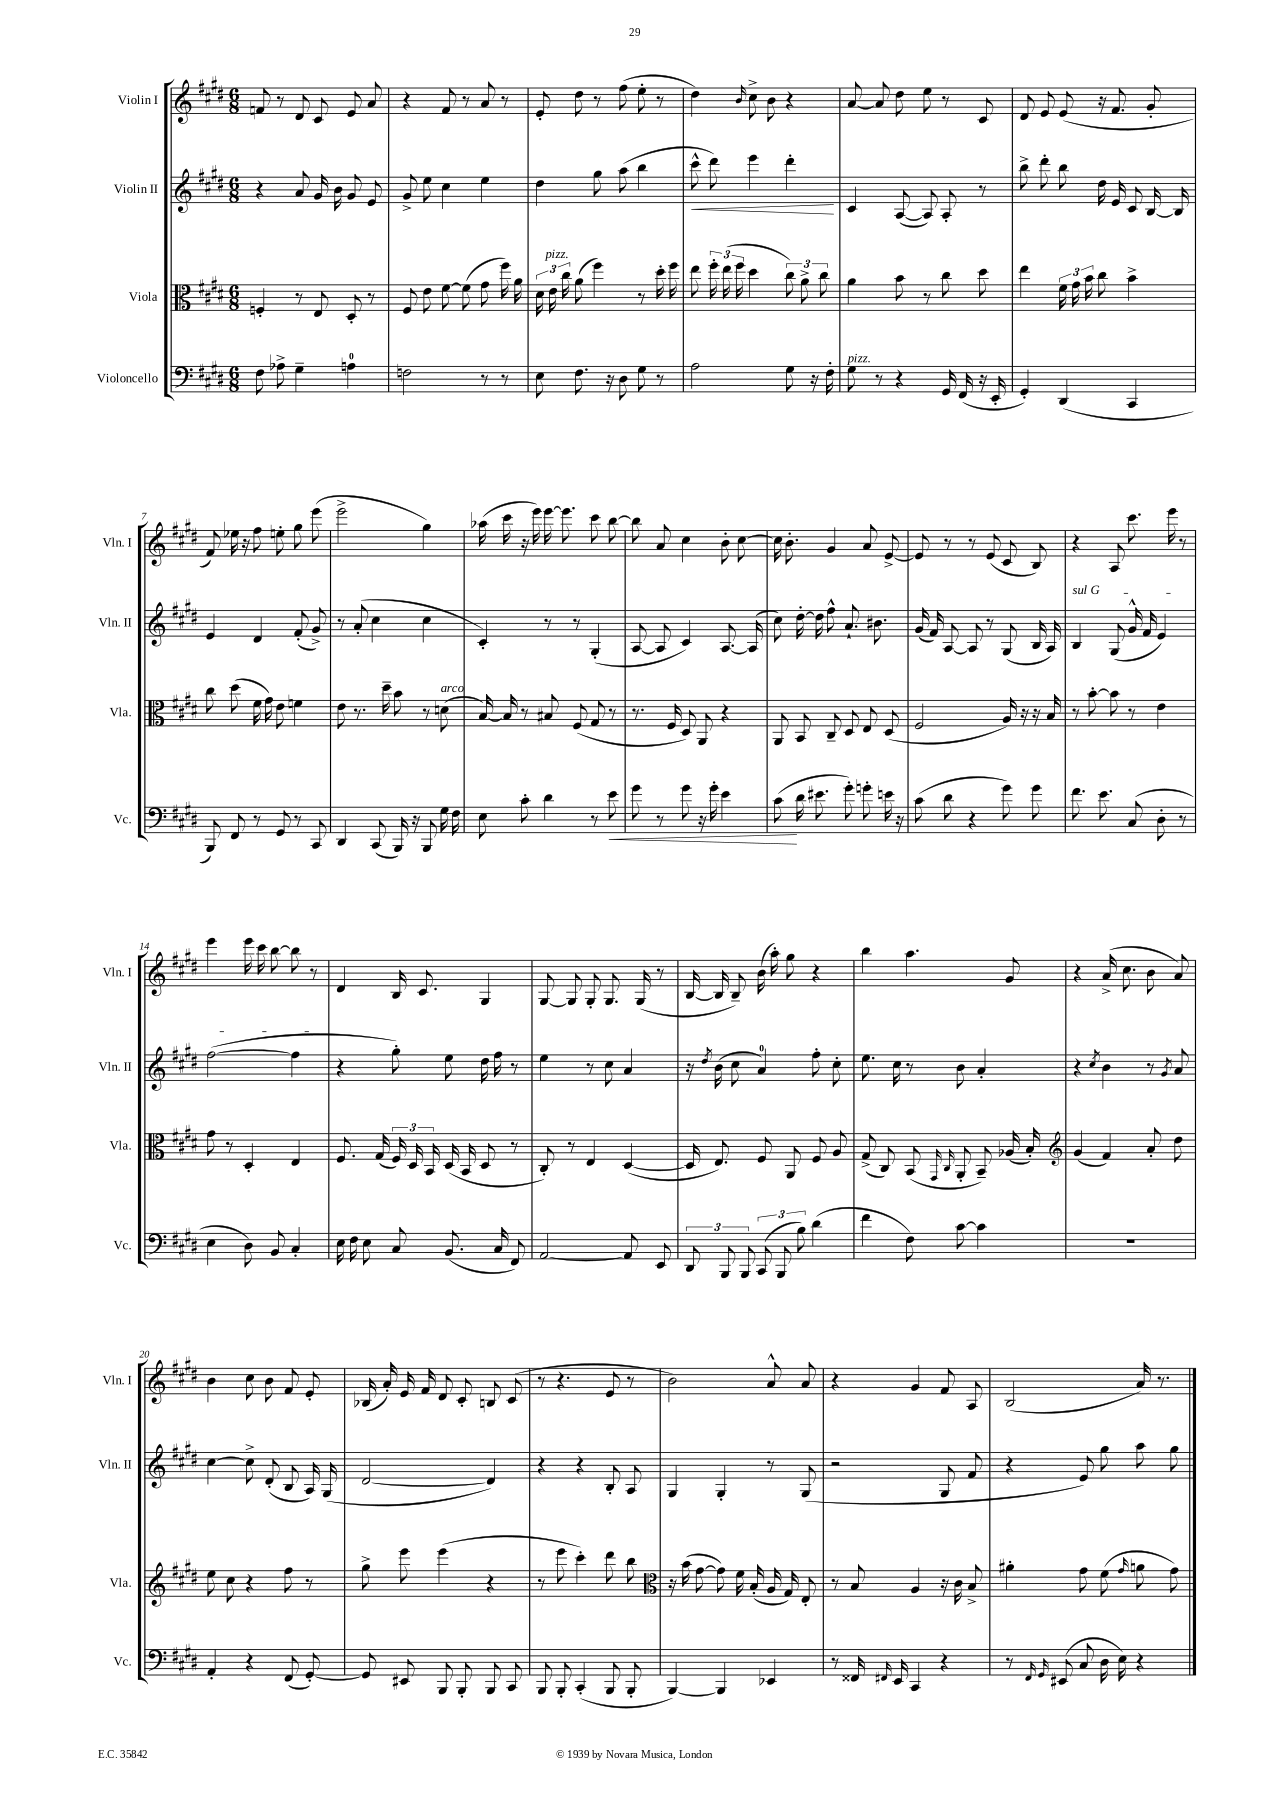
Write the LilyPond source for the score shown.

<<
\new StaffGroup <<
\new Staff = "s0" \with { instrumentName = "Violin I" shortInstrumentName = "Vln. I" } {
    \clef treble \key e \major \numericTimeSignature \time 6/8
    \autoBeamOff f'8 r8 dis'8 cis'8 e'8 a'8 |
    r4 fis'8 r8 a'8 r8 |
    e'8-. dis''8 r8 fis''8( e''8-. r8 |
    dis''4) \grace { b'16 } cis''8-> b'8 r4 |
    a'8~ a'8 dis''8 e''8 r8 cis'8 |
    dis'8 e'8 e'8( r16 fis'8. gis'8-. |
    fis'8) ees''16 r16 fis''8 e''8-. gis''8 e'''8( |
    e'''2-> gis''4) |
    aes''16( cis'''16 r16 e'''16) e'''16~ e'''8. cis'''8 b''8~ |
    b''8 a'8 cis''4 b'8-. cis''8~ |
    cis''16 b'8.-. gis'4 a'8 e'8~-> |
    e'8 r8 r8 e'8( cis'8 b8) |
    r4 a8 cis'''8. e'''16 r8 |
    e'''4 e'''16 cis'''16 b''8~ b''8 r8 |
    dis'4 b16 cis'8. gis4 |
    gis8~ gis8 gis8-. gis8. gis16( r8 |
    b16~ b16 b8--) b'16( a''16-.) gis''8 r4 |
    b''4 a''4. gis'8 |
    r4 a'16->( cis''8. b'8 a'8) |
    b'4 cis''8 b'8 fis'8 e'8-. |
    bes16( a'16-.) e'16 fis'16 dis'8 cis'8-. b8 cis'8( |
    r8 r4. e'8 r8 |
    b'2) a'8-^ a'8 |
    r4 gis'4 fis'8 a8 |
    b2( a'16) r8. \bar "|." |
}
\new Staff = "s1" \with { instrumentName = "Violin II" shortInstrumentName = "Vln. II" } {
    \clef treble \key e \major \numericTimeSignature \time 6/8
    \autoBeamOff r4 a'8 gis'16 b'16 gis'8 e'8 |
    gis'8-> e''8 cis''4 e''4 |
    dis''4 gis''8 a''8( b''4 |
    cis'''8-^\< dis'''8) e'''4 dis'''4-.\! |
    cis'4 a8~( a8) a8-. r8 |
    b''8-> dis'''8-. b''8 dis''16 e'16 cis'8 b16~ b16 |
    e'4 dis'4 fis'8-.( gis'8->) |
    r8 a'8-.( cis''4 cis''4 |
    cis'4-.) r8 r8 gis4-.( |
    a8~ a8 cis'4) a8.~ a16( |
    cis''8) dis''16~-. dis''16 fis''8-^ a'8.-! bis'8. |
    gis'16( fis'16) a8~ a8 r8 gis8( b16 a16) |
    \once \override TextSpanner.bound-details.left.text = \markup { \italic "sul G" } b4\startTextSpan gis8( gis'16-^ fis'16 e'4) |
    fis''2~( fis''4\stopTextSpan |
    r4 gis''8-.) e''8 dis''16 fis''16 r8 |
    e''4 r8 cis''8 a'4 |
    r16 \acciaccatura { dis''8 } b'16( cis''8 a'4-0) fis''8-. cis''8-. |
    e''8. cis''16 r8 b'8 a'4-. |
    r4 \acciaccatura { cis''8 } b'4 r8 \acciaccatura { gis'8 } a'8 |
    cis''4~ cis''8-> dis'8-.( b8 a16) gis16( |
    dis'2~ dis'4) |
    r4 r4 b8-. a8 |
    gis4 gis4-. r8 gis8( |
    r2 gis8 fis'8 |
    r4 e'8) gis''8 a''8 gis''8 \bar "|." |
}
\new Staff = "s2" \with { instrumentName = "Viola" shortInstrumentName = "Vla." } {
    \clef alto \key e \major \numericTimeSignature \time 6/8
    \autoBeamOff f4-. r8 e8 dis8-. r8 |
    fis8 e'8 fis'8~ fis'8( gis'8 fis''16) a'16 |
    \tuplet 3/2 { dis'16 e'16^\markup { \italic "pizz." } cis''16 } a'8( fis''4) r8 dis''16-. fis''16 |
    e''8 \tuplet 3/2 { fis''16-. e''16( fis''16 } dis''4 \tuplet 3/2 { cis''8) a'8-> cis''8 } |
    a'4 b'8 r8 cis''8 dis''8 |
    e''4 \tuplet 3/2 { fis'16 gis'16 b'16 } cis''8 b'4-> |
    cis''8 dis''8( fis'16 gis'16) e'8 f'4 |
    e'8 r8. dis''16-- b'8 r8 d'8^\markup { \italic "arco" }( |
    b16~) b16 r8 bis8 fis8( gis8 r8 |
    r8. fis16 dis8) a,8 r4 |
    a,8 b,8 cis8-- dis8 e8 dis8( |
    fis2 a16) r16 r16 b16 |
    r8 b'8~-. b'8 r8 e'4 |
    gis'8 r8 dis4-. e4 |
    fis8. gis16( \tuplet 3/2 { fis16) dis16 b,16 } dis16( b,16 dis8 r8 |
    cis8-.) r8 e4 dis4~( |
    dis16 e8.) fis8 a,8 fis8 a8 |
    gis8->( cis8) b,8( \grace { gis,16 cis16 } a,8-. b,8--) aes16( b16-.) |
    \clef treble gis'4( fis'4) a'8-. dis''8 |
    e''8 cis''8 r4 fis''8 r8 |
    gis''8-> e'''8 e'''4( r4 |
    r8 e'''8 cis'''4-.) dis'''8 b''8 |
    \clef alto r16 b'16( gis'8~ gis'8) fis'16 b16-.( a16 gis16) e8-. |
    r8 b8 a4 r16 cis'16 b8-> |
    ais'4-. gis'8 fis'8( \grace { gis'16 } a'8 gis'8) \bar "|." |
}
\new Staff = "s3" \with { instrumentName = "Violoncello" shortInstrumentName = "Vc." } {
    \clef bass \key e \major \numericTimeSignature \time 6/8
    \autoBeamOff fis8 aes8-> gis4-- a4-0 |
    f2 r8 r8 |
    e8 fis8. r16 dis8 gis8 r8 |
    a2 gis8 r16 fis16-. |
    gis8^\markup { \italic "pizz." } r8 r4 gis,16 fis,16( r16 e,16-. |
    gis,4-.) dis,4( cis,4 |
    b,,8) fis,8 r8 gis,8 r8 cis,8 |
    dis,4 cis,8( b,,16) r16 b,,8 gis16 fis16 |
    e8 cis'8-. dis'4 r8 e'8\< |
    gis'8 r8 gis'8 r16 gis'16-. e'4 |
    cis'8\!( dis'16 eis'8. gis'8-.) g'8-. e'16 r16 |
    cis'8( dis'8 r4 gis'8) gis'8 |
    fis'8. e'8. cis8( dis8-. r8 |
    e4 dis8) b,8 cis4-. |
    e16 fis16 e8 cis8 b,8.( cis16 fis,8) |
    a,2~ a,8 e,8 |
    \tuplet 3/2 { dis,8 b,,8 b,,8 } \tuplet 3/2 { cis,8( b,,8 b8) } dis'4( |
    fis'4 fis8) cis'8~ cis'4 |
    R2. |
    a,4-. r4 fis,8( gis,8~-.) |
    gis,8 eis,8 b,,8 b,,8-. b,,8 cis,8 |
    b,,8 b,,8-. cis,4-.( b,,8 b,,8-. |
    b,,4~) b,,4 ees,4 |
    r8 fisis,16 \grace { fis,16 } e,16 cis,4 r4 |
    r8 \grace { fis,16 gis,16 } eis,8( cis8 dis16 e16) r4 \bar "|." |
}
>>
>>
